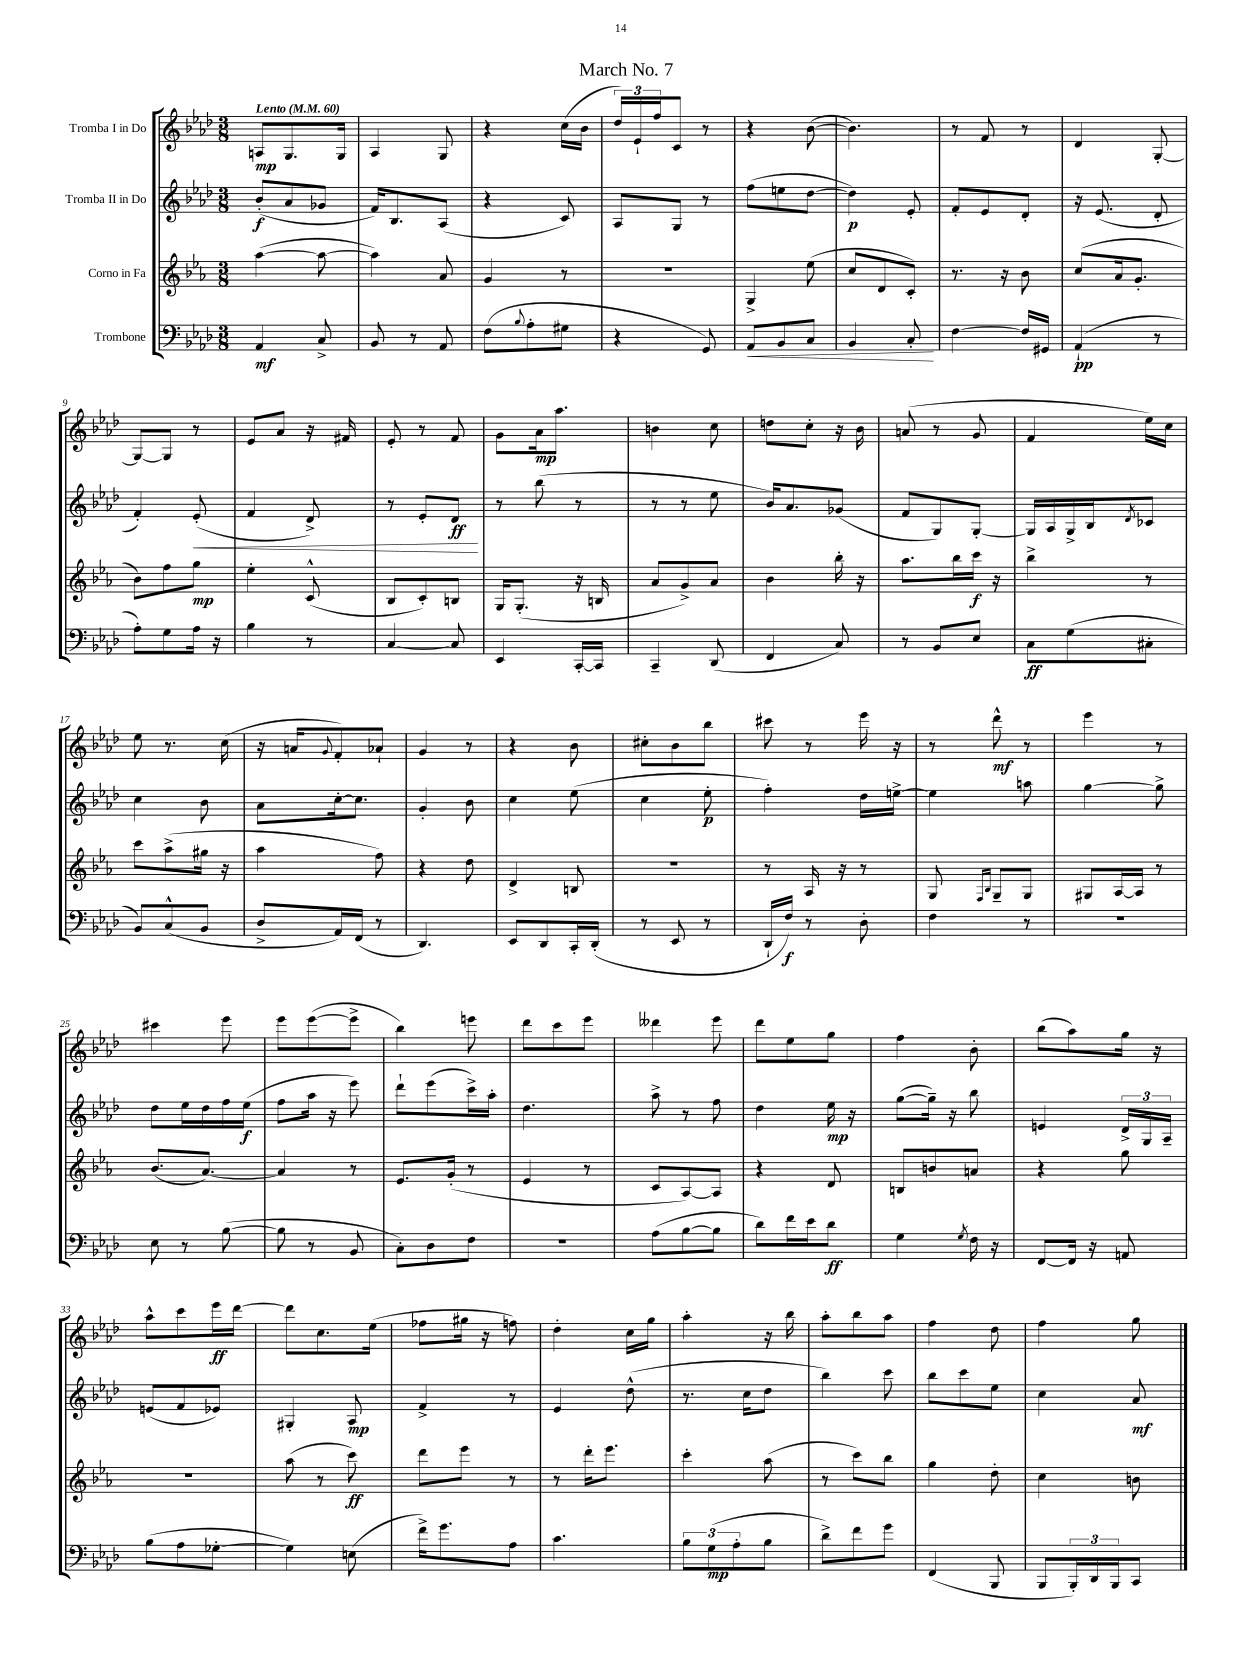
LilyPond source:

\header { title = "March No. 7" }
<<
\new StaffGroup <<
\new Staff = "s0" \with { instrumentName = "Tromba I in Do" } {
    \clef treble \key aes \major \numericTimeSignature \time 3/8 \tempo "Lento" 4 = 60
    a8\mp g8. g16 |
    aes4 g8 |
    r4 c''16( bes'16 |
    \tuplet 3/2 { des''16) ees'16-! f''16 } c'8 r8 |
    r4 bes'8~( |
    bes'4.) |
    r8 f'8 r8 |
    des'4 g8~-. |
    g8~ g8 r8 |
    ees'8 aes'8 r16 fis'16 |
    ees'8-. r8 f'8 |
    g'8 aes'16\mp aes''8. |
    b'4 c''8 |
    d''8 c''8-. r16 bes'16 |
    a'8( r8 g'8 |
    f'4 ees''16) c''16 |
    ees''8 r8. c''16( |
    r16 a'16 \appoggiatura { g'8 } f'8-.) aes'8-! |
    g'4 r8 |
    r4 bes'8 |
    cis''8-. bes'8 bes''8 |
    cis'''8 r8 ees'''16 r16 |
    r8 des'''8-^\mf r8 |
    ees'''4 r8 |
    cis'''4 ees'''8 |
    ees'''8 ees'''8~( ees'''8-> |
    bes''4) e'''8 |
    des'''8 c'''8 ees'''8 |
    deses'''4 ees'''8 |
    des'''8 ees''8 g''8 |
    f''4 bes'8-. |
    bes''8( aes''8) g''16 r16 |
    aes''8-^ c'''8 ees'''16\ff des'''16~ |
    des'''8 c''8. ees''16( |
    fes''8 gis''16 r16 f''8) |
    des''4-. c''16 g''16 |
    aes''4-. r16 bes''16 |
    aes''8-. bes''8 aes''8 |
    f''4 des''8 |
    f''4 g''8 \bar "|." |
}
\new Staff = "s1" \with { instrumentName = "Tromba II in Do" } {
    \clef treble \key aes \major \numericTimeSignature \time 3/8
    bes'8-.\f( aes'8 ges'8 |
    f'16) bes8. aes8( |
    r4 c'8) |
    aes8 g8 r8 |
    f''8( e''8 des''8~ |
    des''4\p) ees'8-. |
    f'8-. ees'8 des'8-. |
    r16 ees'8.( des'8-. |
    f'4-.) ees'8-.\<( |
    f'4 des'8->) |
    r8 ees'8-. des'8\ff\! |
    r8 bes''8( r8 |
    r8 r8 ees''8 |
    bes'16) aes'8. ges'8( |
    f'8 g8) g8~-. |
    g16 aes16 g16-> bes16 \acciaccatura { des'8 } ces'8 |
    c''4 bes'8 |
    aes'8 c''16~-. c''8. |
    g'4-. bes'8 |
    c''4 ees''8( |
    c''4 ees''8-.\p |
    f''4-.) des''16 e''16~-> |
    e''4 a''8 |
    g''4~ g''8-> |
    des''8 ees''16 des''16 f''16 ees''16\f( |
    f''8 aes''16 r16 ees'''8) |
    des'''8-! ees'''8( c'''16->) aes''16-. |
    des''4. |
    aes''8-> r8 f''8 |
    des''4 ees''16\mp r16 |
    g''8~( g''16--) r16 bes''8 |
    e'4 \tuplet 3/2 { des'16-> g16 aes16-- } |
    e'8( f'8 ees'8) |
    gis4-. aes8\mp |
    f'4-> r8 |
    ees'4 des''8-^( |
    r8. c''16 des''8 |
    bes''4) c'''8 |
    bes''8 c'''8 ees''8 |
    c''4 aes'8\mf \bar "|." |
}
\new Staff = "s2" \with { instrumentName = "Corno in Fa" } {
    \clef treble \key ees \major \numericTimeSignature \time 3/8
    aes''4~( aes''8~ |
    aes''4) aes'8 |
    g'4 r8 |
    R4. |
    g4-> ees''8( |
    c''8 d'8 c'8-.) |
    r8. r16 bes'8 |
    c''8( aes'16 g'8.-. |
    bes'8) f''8 g''8\mp |
    ees''4-. c'8-^( |
    bes8 c'8-.) b8 |
    g16 g8.-.( r16 b16 |
    aes'8 g'8->) aes'8 |
    bes'4 bes''16-. r16 |
    aes''8. bes''16 c'''16\f r16 |
    bes''4-> r8 |
    c'''8 aes''8->( gis''16 r16 |
    aes''4 f''8) |
    r4 d''8 |
    d'4-> b8 |
    R4. |
    r8 aes16 r16 r8 |
    g8 \grace { f16 bes16 } g8-- g8 |
    gis8 aes16~ aes16 r8 |
    bes'8.( aes'8.~) |
    aes'4 r8 |
    ees'8. g'16-.( r8 |
    ees'4 r8 |
    c'8 aes8~) aes8 |
    r4 d'8 |
    b8 b'8 a'8 |
    r4 g''8 |
    r4. |
    aes''8( r8 c'''8\ff) |
    d'''8 ees'''8 r8 |
    r8 d'''16-. ees'''8. |
    c'''4-. aes''8( |
    r8 c'''8) bes''8 |
    g''4 d''8-. |
    c''4 b'8 \bar "|." |
}
\new Staff = "s3" \with { instrumentName = "Trombone" } {
    \clef bass \key aes \major \numericTimeSignature \time 3/8
    aes,4\mf c8-> |
    bes,8 r8 aes,8 |
    f8( \appoggiatura { bes8 } aes8-. gis8 |
    r4 g,8) |
    aes,8\< bes,8 c8 |
    bes,4 c8-.\! |
    f4~ f16 gis,16 |
    aes,4-!\pp( r8 |
    aes8-.) g8 aes16 r16 |
    bes4 r8 |
    c4~ c8 |
    ees,4 c,16~-. c,16 |
    c,4-- des,8( |
    f,4 c8) |
    r8 bes,8 ees8 |
    c8\ff g8( cis8-. |
    bes,8) c8-^( bes,8 |
    des8-> aes,16) f,16( r8 |
    des,4.) |
    ees,8 des,8 c,16-. des,16-.( |
    r8 ees,8 r8 |
    des,16-! f16\f) r8 des8-. |
    f4 r8 |
    R4. |
    ees8 r8 bes8~( |
    bes8 r8 bes,8 |
    c8-.) des8 f8 |
    R4. |
    aes8( bes8~ bes8 |
    des'8) f'16 ees'16 des'8\ff |
    g4 \acciaccatura { g8 } f16 r16 |
    f,8~ f,16 r16 a,8 |
    bes8( aes8 ges8~-. |
    ges4) e8( |
    f'16->) g'8. aes8 |
    c'4. |
    \tuplet 3/2 { bes8 g8\mp( aes8-. } bes8 |
    des'8->) f'8 g'8 |
    f,4( bes,,8 |
    bes,,8 \tuplet 3/2 { bes,,16-.) des,16 bes,,16 } c,8 \bar "|." |
}
>>
>>
